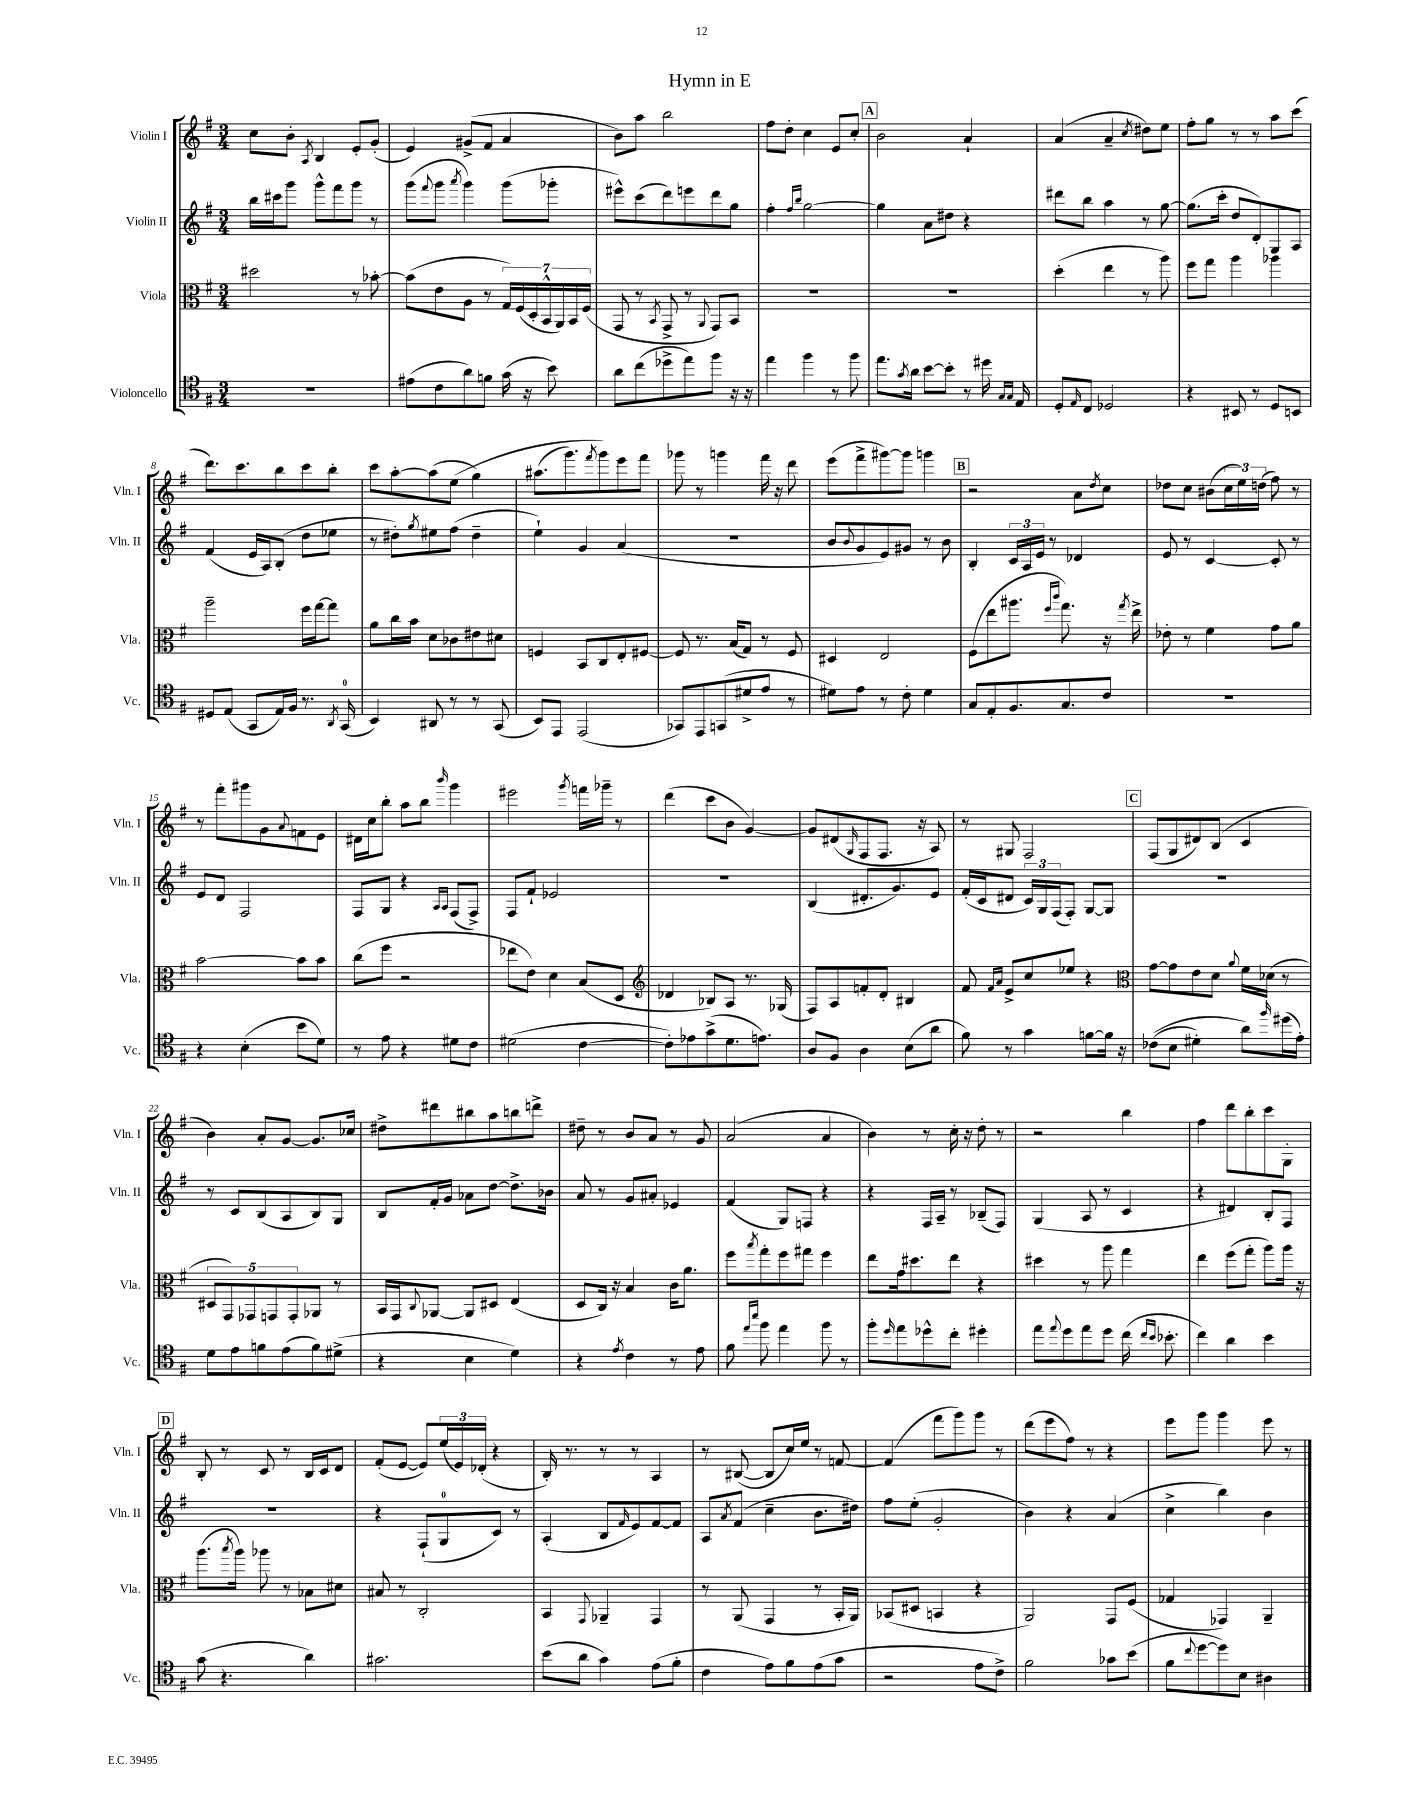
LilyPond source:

\header { title = "Hymn in E" }
<<
\new StaffGroup <<
\new Staff = "s0" \with { instrumentName = "Violin I" shortInstrumentName = "Vln. I" } {
    \clef treble \key g \major \numericTimeSignature \time 3/4
    c''8 b'8-. \acciaccatura { a8 } b4 e'8-. g'8-.( |
    e'4) gis'8->( fis'8 a'4 |
    b'8) a''8 b''2 |
    fis''8 d''8-. c''4 e'8 c''8-. |
    \mark \markup { \box "A" } b'2 a'4-! |
    a'4( a'4-- \acciaccatura { c''8 } dis''8) e''8 |
    fis''8-. g''8 r8 r8 a''8 c'''8( |
    d'''8.) c'''8. b''8 c'''8 b''8-. |
    c'''8 a''8~-. a''8( e''8\( g''4) |
    ais''8.( g'''8.) \acciaccatura { fis'''8 } g'''8\) e'''8 fis'''8 |
    ges'''8 r8 g'''4 fis'''16 r16 d'''8 |
    e'''8( fis'''8-> gis'''8~) gis'''8 g'''4 |
    \mark \markup { \box "B" } r2 a'8 \acciaccatura { d''8 } c''8 |
    des''8 c''8 bis'8( \tuplet 3/2 { c''16 e''16) d''16( } fis''8) r8 |
    r8 fis'''8-. gis'''8 g'8 \appoggiatura { a'8 } f'8 e'8 |
    dis'16 c''16 b''8-. a''8 b''8 \grace { b'''16 } g'''4 |
    eis'''2 \acciaccatura { g'''8 } f'''16 ges'''16-- r8 |
    d'''4( c'''8 b'8 g'4~) |
    g'8 dis'8( \grace { g16 } fis8 fis8. r16 a8) |
    r8 gis8 fis2 |
    \mark \markup { \box "C" } fis8( g8 dis'8) b8( c'4 |
    b'4) a'8-. g'8~ g'8. ces''16 |
    dis''8-> dis'''8 bis''8 a''8 b''8 d'''8-> |
    dis''8-- r8 b'8 a'8 r8 g'8 |
    a'2( a'4 |
    b'4) r8 c''16-. r16 d''8-. r8 |
    r2 b''4 |
    fis''4 d'''8 b''8-. c'''8 g8-. |
    \mark \markup { \box "D" } b8-. r8 c'8 r8 b16 c'16 d'8 |
    fis'8-.( e'8~ e'8) \tuplet 3/2 { e''16( e'16) des'16-.( } r4 |
    b16-.) r8. r8 r8 a4 |
    r8 bis8~( bis8 c''16) e''16 r8 f'8~ |
    f'4( fis'''8 g'''8) g'''8 r8 |
    d'''8( e'''8 fis''8) r8 r4 |
    e'''8 g'''8 g'''4 e'''8 r8 \bar "|." |
}
\new Staff = "s1" \with { instrumentName = "Violin II" shortInstrumentName = "Vln. II" } {
    \clef treble \key g \major \numericTimeSignature \time 3/4
    b''16 cis'''16 g'''8 g'''8-^ fis'''8 g'''8 r8 |
    g'''8( \appoggiatura { fis'''8 } g'''8 \acciaccatura { a'''8 } g'''4) g'''8( ges'''8-. |
    eis'''8-^) c'''8( d'''8) e'''8 d'''8 g''8 |
    fis''4-. \grace { fis''16 b''16 } g''2~ |
    \mark \markup { \box "A" } g''4 a'8 dis''8 r4 |
    dis'''8 b''8 a''4 r8 g''8~ |
    g''8.( c'''16-. d''8 d'8-.) g8 a8 |
    fis'4( e'16 a16) b8-.( d''8 ees''8 |
    r8 dis''8-.) \acciaccatura { g''8 } eis''8 fis''8( dis''4-- |
    e''4-!) g'4 a'4( |
    R2. |
    b'8 \appoggiatura { b'8 } g'8 e'8) gis'8 r8 b'8 |
    \mark \markup { \box "B" } b4-. \tuplet 3/2 { c'16 a16 e'16 } r8 des'4 |
    e'8 r8 c'4~ c'8-. r8 |
    e'8 d'8 fis2 |
    fis8 g8 r4 \grace { a16 a16 } fis8( fis8->) |
    fis8 fis'8-! ees'2 |
    R2. |
    b4( dis'8.-. g'8.) e'8 |
    fis'16-.( c'16 dis'8 \tuplet 3/2 { c'16) g16 fis16( } fis8-.) g8~ g8 |
    \mark \markup { \box "C" } r2. |
    r8 c'8 b8( a8 b8) g8 |
    b8 fis'16-. g'16 aes'8 d''8~ d''8.-> bes'16 |
    a'8 r8 g'8 ais'8-. ees'4 |
    fis'4( g8) f8 r4 |
    r4 fis16 a16-- r8 bes8--( fis8) |
    g4( a8 r8 c'4 |
    r4 dis'4) b8-. fis8 |
    \mark \markup { \box "D" } R2. |
    r4 fis8-!( g8-0 c'8) r8 |
    a4-.( b8 \grace { fis'16 } e'8) fis'8~ fis'8 |
    a8 \acciaccatura { a'8 } fis'8( c''4-- b'8. dis''16) |
    fis''8 e''8-.( g'2-. |
    b'4) r4 a'4( |
    c''4-> b''4) b'4 \bar "|." |
}
\new Staff = "s2" \with { instrumentName = "Viola" shortInstrumentName = "Vla." } {
    \clef alto \key g \major \numericTimeSignature \time 3/4
    dis''2 r8 bes'8~-. |
    bes'8( e'8 a8 r8 \tuplet 7/4 { g16) fis16( d16-. b,16-^ a,16) b,16 fis16( } |
    g,8 r8 \acciaccatura { b,8 } g,8-> r8 \appoggiatura { a,8 } g,8) b,8 |
    R2. |
    \mark \markup { \box "A" } R2. |
    d''4-.( e''4 r8 a''8) |
    fis''8 g''8 a''4 aes''4 |
    a''2-- fis''16 g''16~ g''8 |
    a'8 c''16 b'16 d'8 ces'8 eis'8 dis'8 |
    f4 b,8 c8 e8-. fis8~ |
    fis8 r8. b16( g8) r8 fis8 |
    dis4 e2 |
    \mark \markup { \box "B" } fis8( e''8 ais''8. \grace { fis''16 c'''16 } g''8.) r16 \acciaccatura { g''8 } e''16-> |
    ees'8-. r8 fis'4 g'8 a'8 |
    b'2~ b'8 b'8 |
    c''8( fis''8 r2 |
    ees''8 e'8) d'4 b8( d8 |
    \clef treble des'4 bes8) a8 r8. ges16( |
    fis8) a8 f'8-. d'8-. bis4 |
    fis'8 \grace { fis'16 a'16 } e'8-> c''8 ees''8 r4 |
    \mark \markup { \box "C" } \clef alto g'8~ g'8 e'8 d'8 \appoggiatura { a'8 } fis'16 des'16( r8 |
    \tuplet 5/4 { dis8 g,8) ges,8 g,8 g,8-. } aes,8 r8 |
    b,16 g,16 \appoggiatura { c8 } aes,8~ aes,8 dis8 e4( |
    d8 c16) r16 b4 c'16 a'8. |
    fis''8 \acciaccatura { b''8 } g''8-. fis''8 gis''8 fis''4 |
    e''8 g'16 dis''8. e''8 r4 |
    dis''4 r8 a''8 g''4 |
    e''4 fis''8( g''8-. a''8) a''16 r16 |
    \mark \markup { \box "D" } a''8.( \acciaccatura { b''8 } a''16) aes''8 r8 bes8 dis'8 |
    bis8 r8 c2-. |
    b,4 \appoggiatura { g,8 } aes,4-- g,4 |
    r8 a,8( g,4 r8 b,16-. a,16) |
    bes,8( dis8 b,4 r4 |
    a,2) g,8 fis8( |
    ges4 ges,4) a,4-- \bar "|." |
}
\new Staff = "s3" \with { instrumentName = "Violoncello" shortInstrumentName = "Vc." } {
    \clef tenor \key g \major \numericTimeSignature \time 3/4
    R2. |
    eis'8( c'8 a'8) f'8 g'16( r16 b'8) |
    a'8 c''8( des''8-> e''8) fis''8 r16 r16 |
    e''4 fis''4 r8 fis''8 |
    \mark \markup { \box "A" } e''8. \acciaccatura { g'8 } a'16 b'8~ b'8-. r8 dis''16 \grace { g16 g16 } e16 |
    d8-. \grace { e16 } c8 des2 |
    r4 bis,8 r8 d8 b,8 |
    dis8 e8( g,8 e16) fis16 r8. \acciaccatura { a,8 } g,16-0( |
    b,4) ais,8 r8 r8 g,8( |
    b,8) e,8 e,2( |
    ges,8) e,8 g,8( dis'8-> e'8 r8 |
    dis'8) e'8 r8 c'8-. dis'4 |
    \mark \markup { \box "B" } g8 e8-. fis8. g8. c'8 |
    R2. |
    r4 b4-.( b'8 d'8) |
    r8 e'8 r4 dis'8 c'8 |
    dis'2( c'4~ |
    c'8-.) ees'8 g'8->( d'8. e'8.) |
    a8 fis8 a4 b8( a'8 |
    fis'8) r8 g'4 f'8~ f'16 r16 |
    \mark \markup { \box "C" } ces'8(\( b8 dis'4-.) a'8\) \grace { fis''16 } dis''16( e'16-.) |
    d'8 e'8 f'8 e'8( f'8) dis'8->( |
    r4 b4 d'4) |
    r4 \acciaccatura { e'8 } c'4 r8 e'8 |
    fis'8 \grace { e''16 b''16 } fis''8 e''4 fis''8 r8 |
    fis''8-. \grace { d''16 } e''8 des''8-^ c''8-. dis''4-. |
    e''8 \appoggiatura { e''8 } d''8 e''8 d''8 c''16( \grace { c''16 b'16 } bes'8.-. |
    c''4) a'4 b'4 |
    \mark \markup { \box "D" } g'8( r4. a'4) |
    gis'2. |
    b'8( a'8 g'4) e'8( fis'8-. |
    c'4 e'8) fis'8 e'8( g'8 |
    r2 e'8 c'8->) |
    fis'2 ges'8 b'8( |
    fis'8 \appoggiatura { c''8 } d''8~ d''8) b8 ais4 \bar "|." |
}
>>
>>
